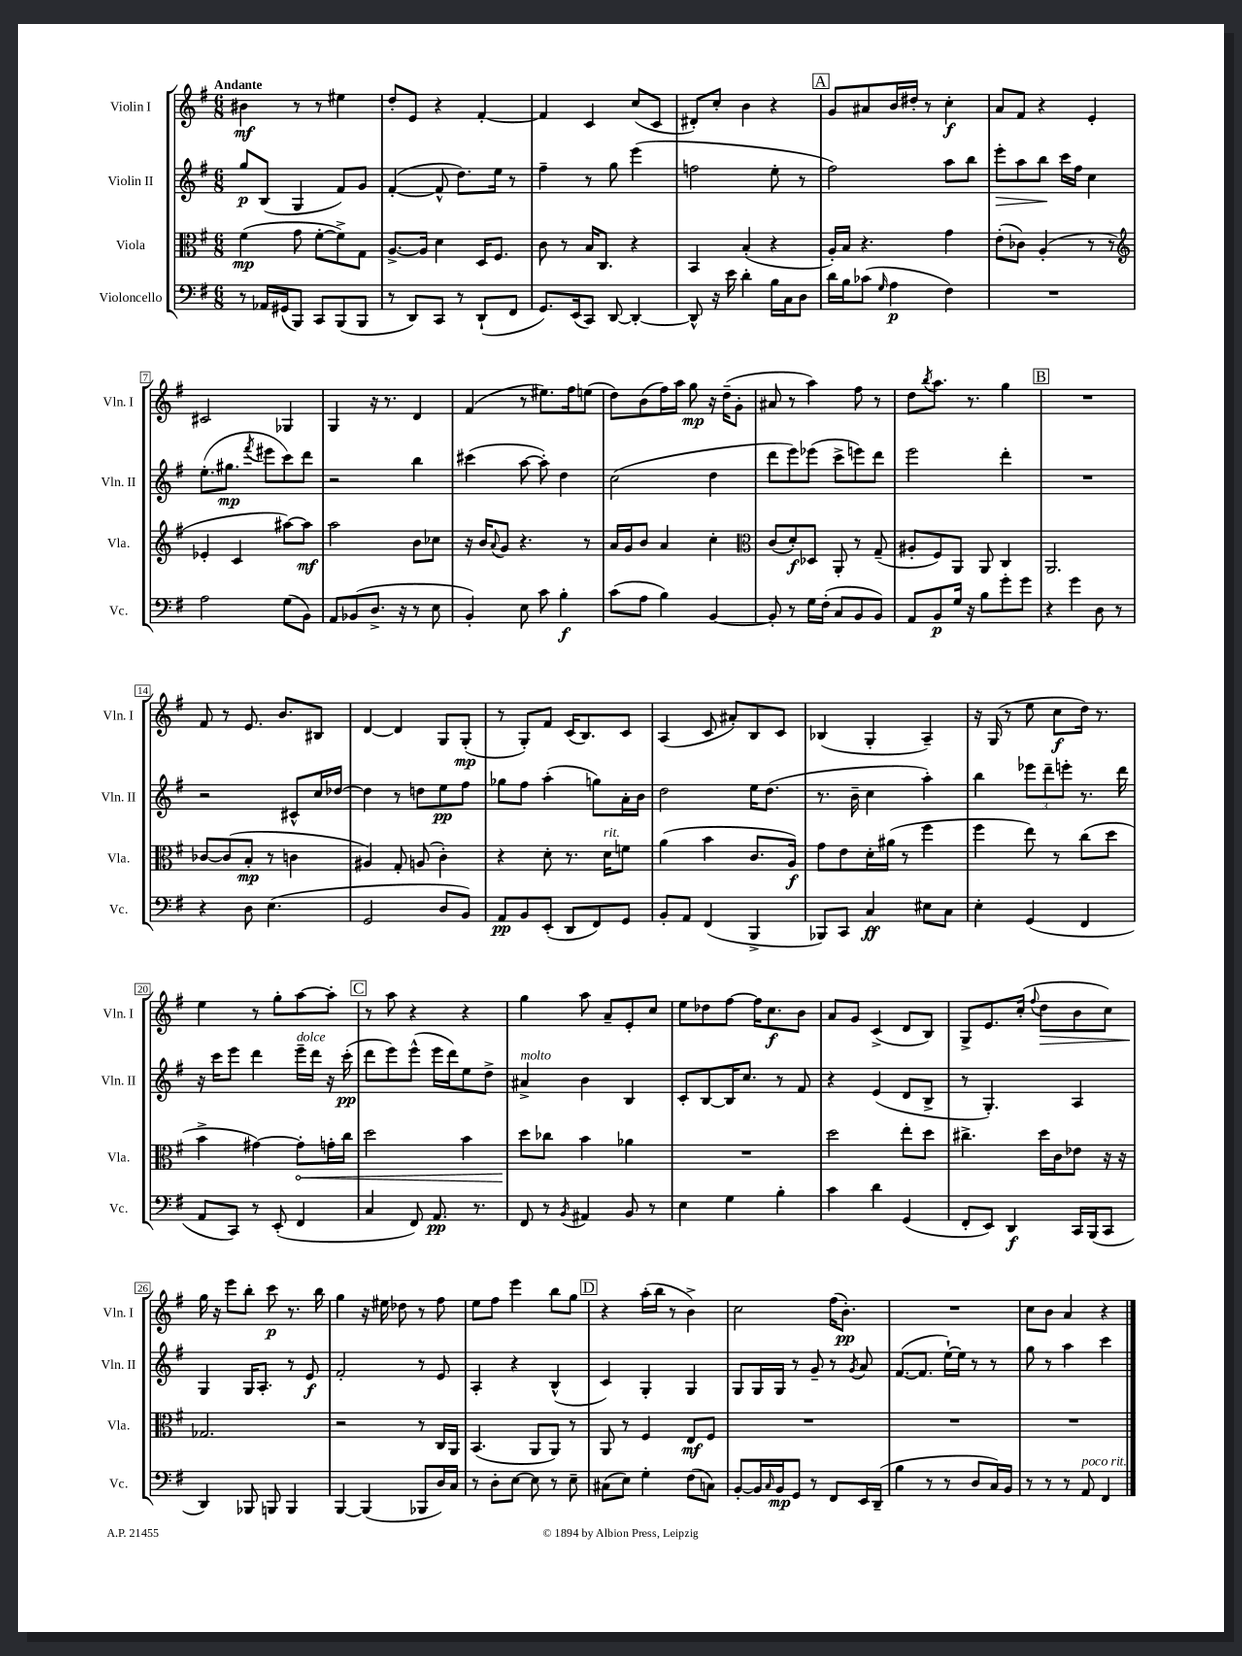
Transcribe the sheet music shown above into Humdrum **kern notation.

**kern	**kern	**kern	**kern
*staff4	*staff3	*staff2	*staff1
*clefF4	*clefC3	*clefG2	*clefG2
*k[f#]	*k[f#]	*k[f#]	*k[f#]
*M6/8	*M6/8	*M6/8	*M6/8
8r	(4f#\	8gg/L	4b#\
16AA-/LL	.	(8B/J	.
(16GG#/J	.	.	.
8BBB/J)	8g\	4G/	8r
8CC/L	[8f#'\L	.	8r
(8BBB/	8f#^\])	8f#/L)	4ee#\
8BBB/J	8G\J	8g/J	.
=	=	=	=
8r	[8.A^/L	([4f#'/	8dd'/L
8DD/L)	.	.	8e/J
.	16A/]Jk	.	.
8CC/J	4d\	8f#^^/]	4r
8r	.	8.dd\L)	.
(8DD`/L	16D/LK	.	[4f#'/
.	8.F#/J	16ee\Jk	.
8FF#/J	.	8r	.
=	=	=	=
8.GG/L)	8c\	4ff#~\	4f#/]
.	8r	.	.
(16EE/k	.	.	.
8CC/J)	16B/LK	8r	4c/
.	8.C/J	.	.
[8DD/	.	8gg\	.
4DD'/_	4r	(4eee\	(8cc/L
.	.	.	8c/J
=	=	=	=
8DD^^/]	4BB/	2ff\	8d#'/L)
16r	.	.	8cc'/J
16e\	.	.	.
4d'\	(4B'/	.	4b\
16B\LL	4r	8ee'\	4r
16C\J	.	.	.
8D\J	.	8r	.
=	=	=	=
16d\LL	16A'/LL)	2ff#\)	8g/L
16B\J	16B/JJ	.	.
(8c-\J	4.r	.	8a#/
16qqG/	.	.	.
4A\	.	.	16b/L
.	.	.	16dd#'/JJ
.	.	.	8r
4F#\)	4g\	8aa\L	4cc'\
.	.	8bb\J	.
=	=	=	=
2.r	(8e'\L	8eee'\L	8a/L
.	8c-\J)	8aa\	8f#/J
.	(4A'/	8bb\J	4r
.	.	16ccc\LL	.
.	.	16ff#\JJ	.
.	8r	4cc\	4e'/
.	8r	.	.
=	=	=	=
*	*clefG2	*	*
2A\	4e-'/	(8.ee'\L	2c#/
.	.	8.gg#\J	.
.	4c/	.	.
.	.	8qfff#/	.
.	.	8eee#\L	.
(8G\L	[8aa#\L)	8ccc\)	4G-/
8BB\J)	8aa#\]J	8ddd\J	.
=	=	=	=
8AA/L	2aa\	2r	4G/
(8BB-/	.	.	.
8.D^/J	.	.	16r
.	.	.	8.r
16r	.	.	.
8r	8b\L	4bb\	4d/
8E\	8cc-\J	.	.
=	=	=	=
4BB'/)	16r	(4ccc#\	(4f#/
.	16b/LK	.	.
.	8qqa/	.	.
.	8g/J	.	.
8E\	4.r	[8aa\	8r
8c\	.	8aa'\])	8.ee#\L)
4B'\	.	4dd\	.
.	.	.	16ff#\k
.	8r	.	(8ee\J
=	=	=	=
(8c\L	16a/LL	(2cc\	8dd\L)
.	16g/J	.	.
8A\J	8b/J	.	(8b\
4B\)	4a/	.	16ff#\L)
.	.	.	16aa\JJ
.	.	.	8gg\
[4BB/	4cc'\	4dd\	16r
.	.	.	(16dd~\LK
.	.	.	8g'\J
=	=	=	=
*	*clefC3	*	*
8BB'/]	(8c/L	8ddd\L	8a#/
8r	8d'/)	8eee\)	8r
16G\LL	8D-/J	(8eee-\J	4aa\)
(16F#'\JJ	.	.	.
8C/L	8AA'/	8ccc^\L	.
8BB/	8r	8eee\)	8ff#\
8BB/J)	(8G~/	8ddd\J	8r
=	=	=	=
8AA/L	8A#'/L	2eee\	8dd\L
.	.	.	8qbb/
8BB/	8F#/)	.	8.aa\J
16G/Jk	8AA/J	.	.
16r	.	.	8.r
8B\L	8AA/	.	.
8g'\	4C/	4ddd'\	4gg\
8g\J	.	.	.
=	=	=	=
4r	2.AA/	2.r	2.r
4g\	.	.	.
8D\	.	.	.
8r	.	.	.
=	=	=	=
4r	[8c-/L	2r	8f#/
.	(8c-/]	.	8r
8D\	8B'/J	.	8.e/
(4.E\	8r	.	.
.	.	.	8.b/L
.	4c\	8c#^^/L	.
.	.	16cc/L	8B#/J
.	.	[16dd-/JJ	.
=	=	=	=
2GG/	4A#/)	4dd-\]	[4d/
.	8G'/	8r	4d/]
.	(8A/	8dd\L	.
8D/L	4c'\)	8ee\	8G/L
8BB/J)	.	8ff#\J	(8G'/J
=	=	=	=
8AA/L	4r	8gg-\L	8r
8BB/	.	8ff#\J	8G'/L)
(8EE'/J	8d'\	(4aa'\	8f#/J
8DD/L	8.r	.	(16c/LK
.	.	.	8.B/)
8FF#/)	.	8gg\L)	.
.	16d\LK	.	.
8GG/J	8f\J	16a'\L	8c/J
.	.	16b\JJ	.
=	=	=	=
8BB'/L	(4a\	2dd\	(4A/
8AA/J	.	.	.
(4FF#/	4b\	.	8c/
.	.	.	8a#'/L)
4BBB^/	8.c/L	16ee\LK	8B/
.	.	(8.dd\J	.
.	.	.	8c/J
.	16A/Jk)	.	.
=	=	=	=
8BBB-/L)	8g\L	8.r	(4B-/
8CC/J	8e\	.	.
.	.	16b~\	.
4C/	16d'\L	4cc\	4G'/
.	(16a#\JJ	.	.
.	8r	.	.
8E#\L	4ff#\	4aa'\)	4A~/)
8C\J	.	.	.
=	=	=	=
4E'\	4ff#\	4bb\	16r
.	.	.	(16G/
.	.	.	8r
(4GG/	8ee\)	12eee-\L	8ee\
.	.	12ddd~\	.
.	8r	.	8cc\L
.	.	12eee'\J	.
4FF#/	(8cc\L	8.r	16dd\Jk)
.	.	.	8.r
.	8dd\J	.	.
.	.	16ddd\	.
=	=	=	=
8AA/L	4b^\	16r	4ee\
.	.	16ccc\LK	.
8CC/J)	.	8eee\J	.
8r	[4g#\)	4ddd\	8r
(8EE'/	.	.	8gg'\L
4FF#/	8g#'\]L	16eee~\LL	[8aa\
.	.	16ddd\JJ	.
.	16g'\L	16r	8aa'\]J
.	16cc\JJ	(16ccc'\	.
=	=	=	=
4C/	2dd\	8ddd\L	8r
.	.	8eee\)	8aa\
8FF#/)	.	(8eee^^\J	4r
8.AA/	.	16eee\LL	.
.	.	16ddd\J)	.
.	4b\	8ee\	4r
8.r	.	.	.
.	.	8dd^\J	.
=	=	=	=
8FF#/	8dd\L	4a#^/	4gg\
8r	8cc-\J	.	.
8qBB/	.	.	.
4AA#/	4b\	4b\	8aa\
.	.	.	8a~/L
8BB/	4a-\	4B/	8e'/
8r	.	.	8cc/J
=	=	=	=
4E\	2.r	8c'/L	8ee\L
.	.	[8B/	8dd-\
4G\	.	16B/]K	[8ff#\J
.	.	8.cc/J	.
.	.	.	16ff#\]LK
.	.	.	8.cc\
4B'\	.	8r	.
.	.	8f#/	8b\J
=	=	=	=
4c\	2dd\	4r	8a/L
.	.	.	8g/J
4d\	.	(4e/	(4c^/
(4GG/	8ee'\L	8d/L	8d/L
.	8dd\J	8B^/J	8B/J)
=	=	=	=
8FF#'/L	4.cc#^\	8r	8G^/L
8EE/J)	.	4.G'/)	8.e/
4DD/	.	.	.
.	.	.	(16cc'/Jk
.	.	.	8qqff#/
.	16dd\LL	.	8dd\L
.	16c\J	.	.
16CC/LL	8e-\J	4A/	8b\
(16BBB/J	.	.	.
8CC/J	16r	.	8cc\J)
.	16r	.	.
=	=	=	=
4DD/)	2.G-/	4G/	16gg\
.	.	.	16r
.	.	.	8eee\L
8BBB-/	.	16G/LK	8bb'\J
.	.	8.A'/J	.
8BBB/	.	.	8ccc\
4BBB/	.	8r	8.r
.	.	8e/	.
.	.	.	16bb\
=	=	=	=
[4BBB/	2r	2f#'/	4gg\
(4BBB/]	.	.	16r
.	.	.	16ee#\
.	.	.	8dd-\
8BBB-/L	8r	8r	8r
16D/L)	16C/LL	8e/	8ff#\
16C/JJ	16AA/JJ	.	.
=	=	=	=
8r	(4.BB/	4A'/	8ee\L
8D'\L	.	.	8ff#\J
[8E\J	.	4r	4eee\
8E\]	8AA/L	.	.
8r	8AA/J)	(4B^^/	8bb\L
8E~\	8r	.	8gg\J
=	=	=	=
(8C#\L	8AA/	4c/)	4r
8E\J)	8r	.	.
4G'\	4F#/	4G'/	(16aa'\LL
.	.	.	16bb\JJ
.	.	.	8r
(8F#\L	8E/L	4G/	4b^\)
8C\J)	8F#/J	.	.
=	=	=	=
[8BB'/L	2.r	8G/L	2cc\
16BB/]L	.	16G/L	.
16qqC/	.	.	.
16BB/J	.	16G/JJ	.
8GG/J	.	8r	.
8r	.	8g~/	.
8FF#/L	.	8r	(16ff#\LK
.	.	.	8.b'\J)
.	.	8qg/	.
16EE/L	.	8a/	.
(16DD~/JJ	.	.	.
=	=	=	=
4B\	2.r	([8.f#/L	2.r
.	.	8.f#/]J	.
8r	.	.	.
8r	.	[16ee`\LL)	.
.	.	16ee\]JJ	.
8D/L	.	8r	.
16C/L)	.	8r	.
16BB/JJ	.	.	.
=	=	=	=
8r	2.r	8gg\	8cc\L
8r	.	8r	8b\J
8r	.	4aa\	4a/
8AA/	.	.	.
4FF#/	.	4ccc\	4r
==	==	==	==
*-	*-	*-	*-
